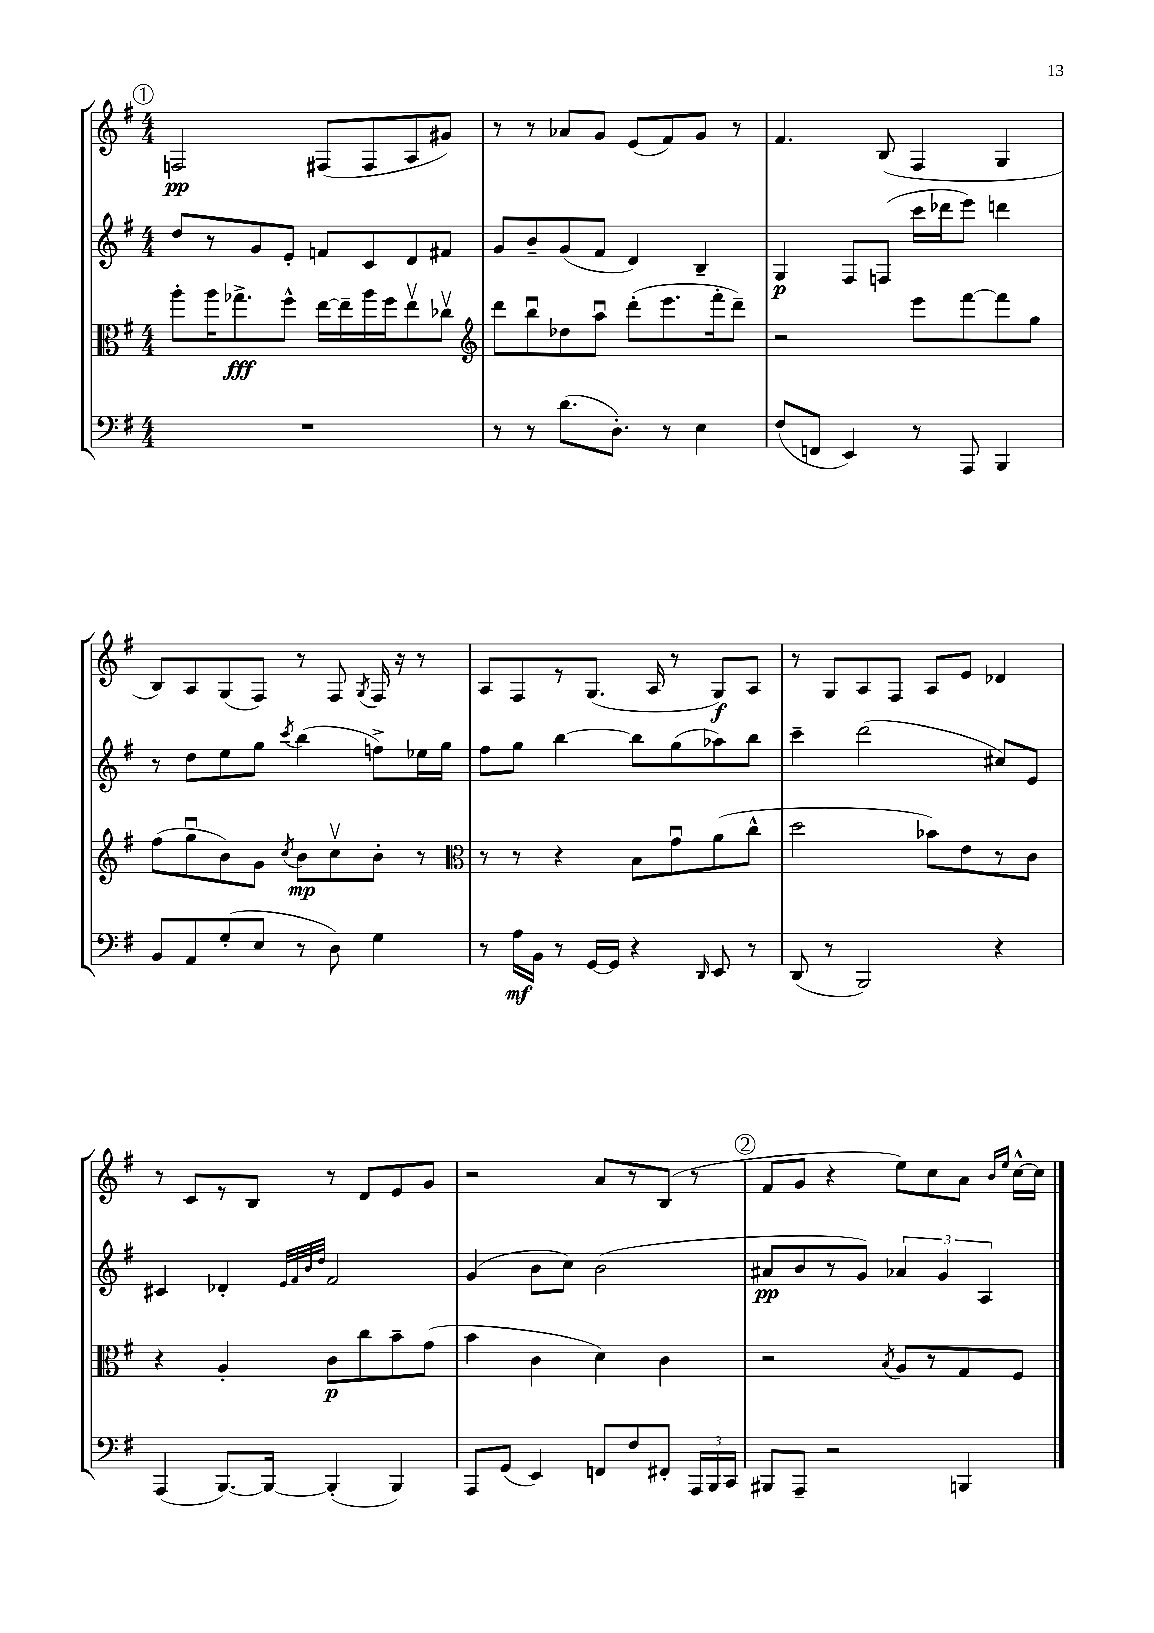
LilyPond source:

<<
\new StaffGroup <<
\new Staff = "s0" {
    \clef treble \key g \major \numericTimeSignature \time 4/4
    \autoBeamOff \mark \markup { \circle "1" } f2\pp fis8[( fis8 a8 gis'8]) |
    r8 r8 aes'8[ g'8] e'8[( fis'8) g'8] r8 |
    fis'4. b8( fis4 g4 |
    b8[) a8 g8( fis8]) r8 fis8 \acciaccatura { g8 } fis16 r16 r8 |
    a8[ fis8 r8 g8.]( a16 r8 g8[\f) a8] |
    r8 g8[ a8 fis8] a8[ e'8] des'4 |
    r8 c'8[ r8 b8] r8 d'8[ e'8 g'8] |
    r2 a'8[ r8 b8]( r8 |
    \mark \markup { \circle "2" } fis'8[ g'8] r4 e''8[) c''8 a'8] \grace { b'16[ e''16] } c''16[~-^ c''16] \bar "|." |
}
\new Staff = "s1" {
    \clef treble \key g \major \numericTimeSignature \time 4/4
    \autoBeamOff \mark \markup { \circle "1" } d''8[ r8 g'8 e'8]-. f'8[ c'8 d'8 fis'8] |
    g'8[ b'8-- g'8( fis'8] d'4) b4-- |
    g4\p fis8[ f8]( c'''16[ des'''16 e'''8]) d'''4 |
    r8 d''8[ e''8 g''8] \acciaccatura { c'''8 } b''4( f''8[->) ees''16 g''16] |
    fis''8[ g''8] b''4~ b''8[ g''8( aes''8) b''8] |
    c'''4-- d'''2( cis''8[) e'8] |
    cis'4 des'4-. \grace { e'32[ fis'32 b'32 d''32] } fis'2 |
    g'4( b'8[ c''8]) b'2( |
    \mark \markup { \circle "2" } ais'8[\pp b'8 r8 g'8]) \tuplet 3/2 { aes'4 g'4 a4 } \bar "|." |
}
\new Staff = "s2" {
    \clef alto \key g \major \numericTimeSignature \time 4/4
    \autoBeamOff \mark \markup { \circle "1" } a''8[-. a''16 ges''8.->\fff fis''8]-^ e''16[~ e''16-- a''16 fis''16 e''8\upbow ces''8]\upbow |
    \clef treble d'''8[ b''8\downbow des''8 a''8]\downbow d'''8[-.( e'''8. fis'''16-. d'''8]--) |
    r2 e'''8[ fis'''8~ fis'''8 g''8] |
    fis''8[( g''8\downbow b'8) g'8] \acciaccatura { c''8 } b'8[\mp c''8\upbow b'8]-. r8 |
    \clef alto r8 r8 r4 b8[ g'8\downbow a'8( c''8]-^ |
    d''2 bes'8[) e'8 r8 c'8] |
    r4 a4-. c'8[\p c''8 b'8-- g'8]( |
    b'4 c'4 d'4) c'4 |
    \mark \markup { \circle "2" } r2 \acciaccatura { b8 } a8[ r8 g8 fis8] \bar "|." |
}
\new Staff = "s3" {
    \clef bass \key g \major \numericTimeSignature \time 4/4
    \autoBeamOff \mark \markup { \circle "1" } R1 |
    r8 r8 d'8.[( d8.]-.) r8 e4 |
    fis8[( f,8] e,4) r8 a,,8 b,,4 |
    b,8[ a,8 g8-.( e8] r8 d8) g4 |
    r8 a16[\mf b,16] r8 g,16[~ g,16] r4 \grace { d,16 } e,8 r8 |
    d,8( r8 b,,2) r4 |
    a,,4( b,,8.[~) b,,16]~ b,,4-.( b,,4) |
    a,,8[ g,8]( e,4) f,8[ fis8 fis,8]-. \tuplet 3/2 { a,,16[ b,,16 c,16] } |
    \mark \markup { \circle "2" } bis,,8[ a,,8]-- r2 b,,4 \bar "|." |
}
>>
>>
\layout { \context { \Score \remove "Bar_number_engraver" } }
